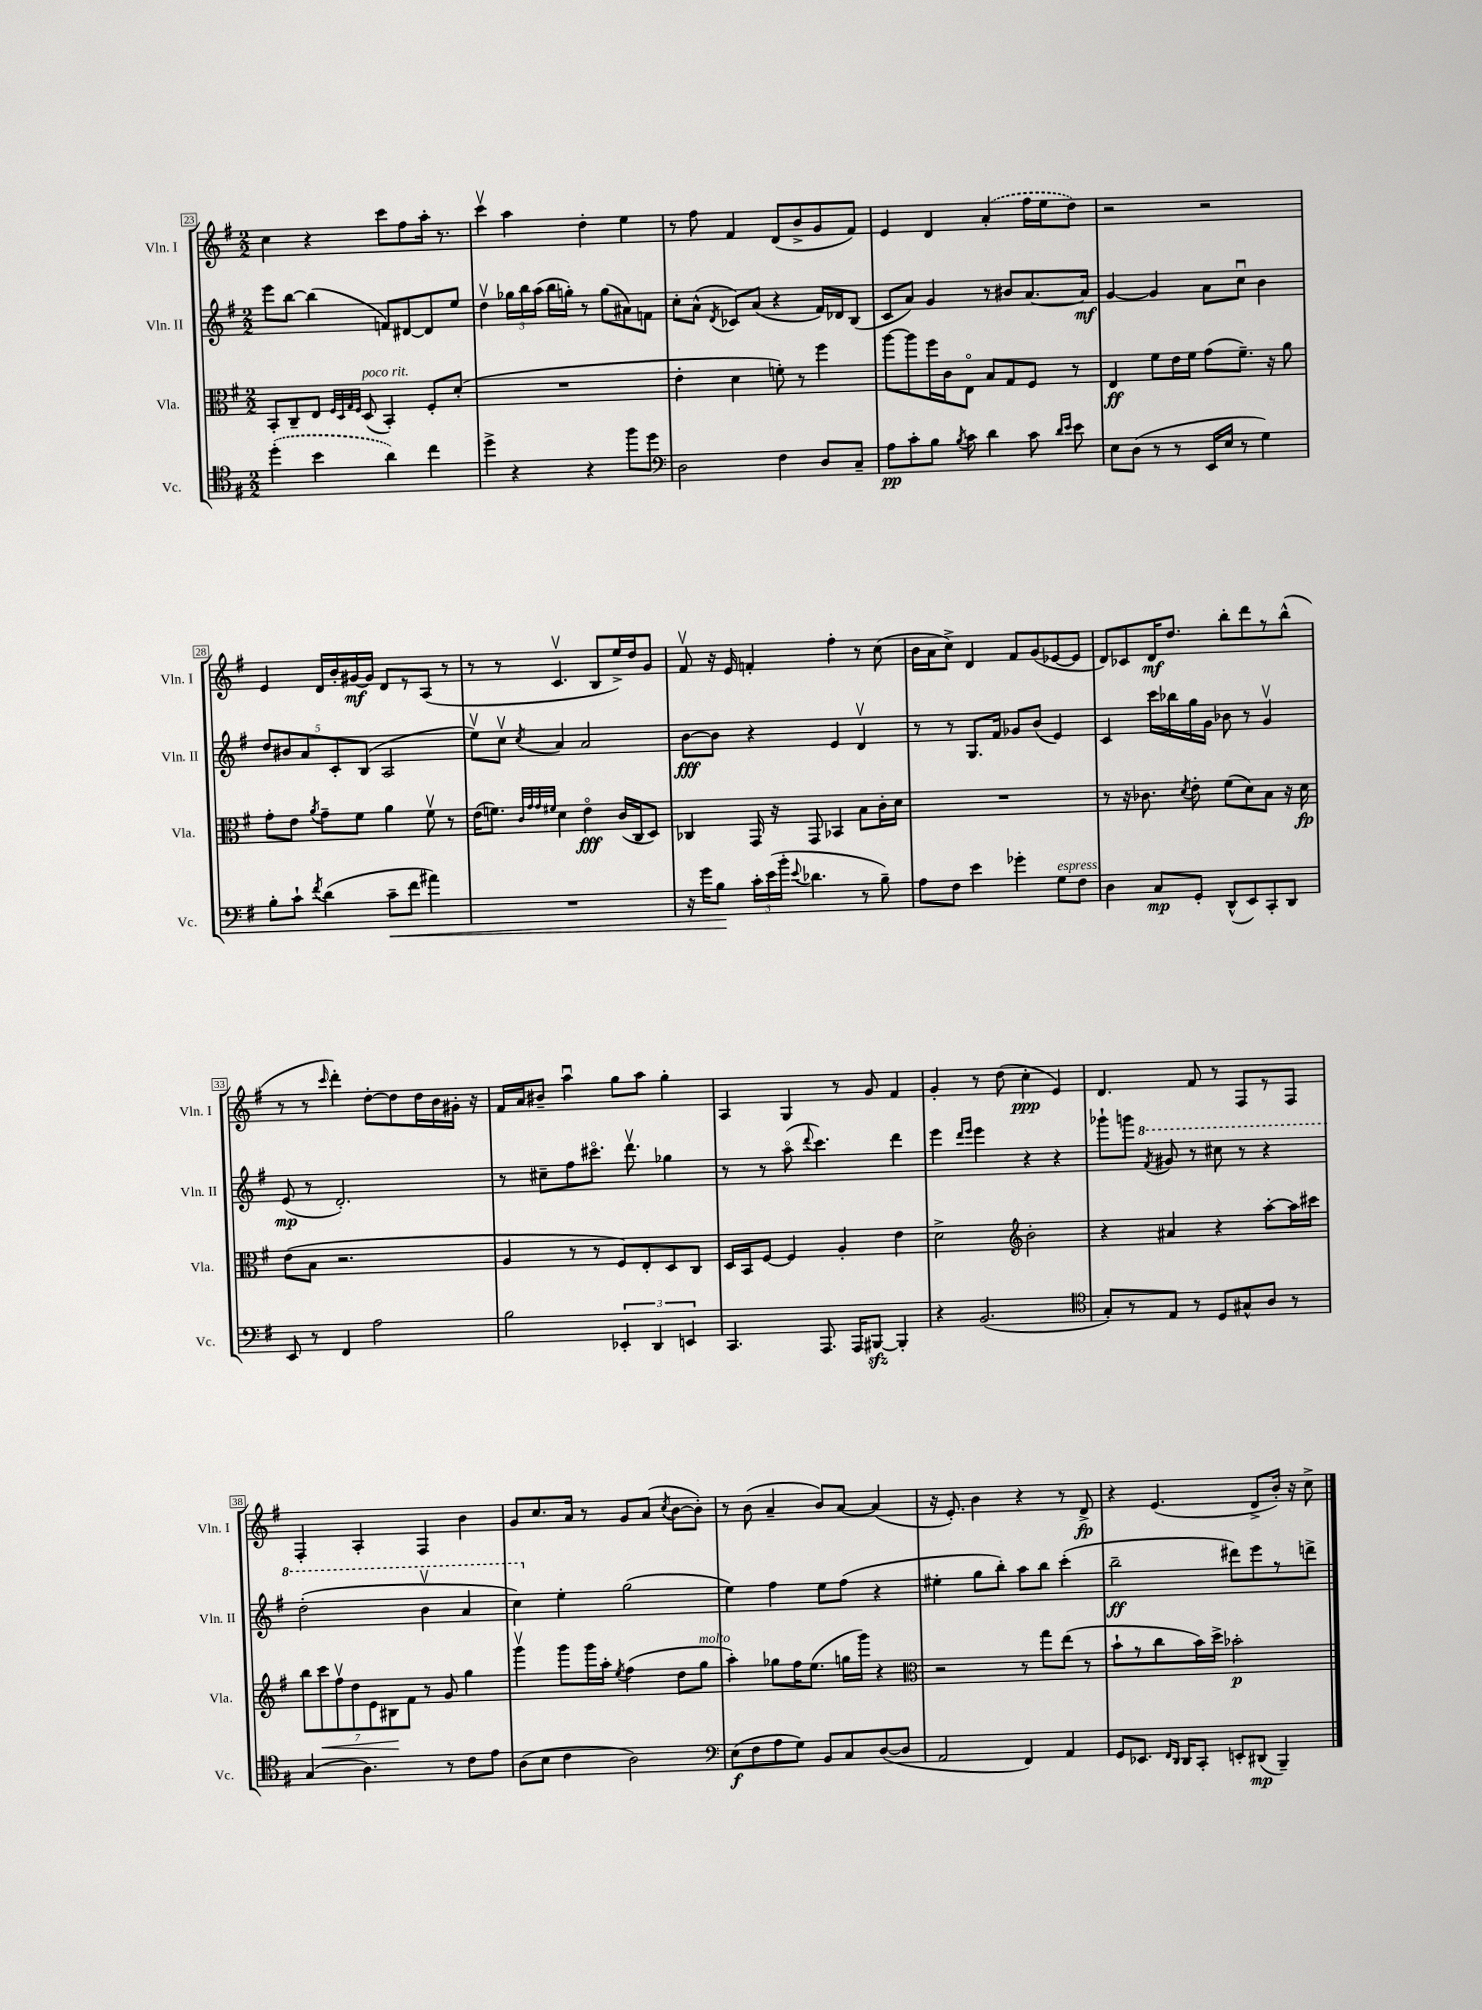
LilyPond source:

<<
\new StaffGroup <<
\new Staff = "s0" \with { instrumentName = "Vln. I" shortInstrumentName = "Vln. I" } {
    \clef treble \key g \major \numericTimeSignature \time 2/2
    \autoBeamOff c''4 r4 c'''8[ fis''8 a''16]-. r8. |
    c'''4\upbow a''4 d''4-. e''4 |
    r8 fis''8 fis'4 d'8[( b'8-> g'8 fis'8]) |
    e'4 d'4 \once \slurDashed a'4-.( fis''16[ e''16 d''8]) |
    r2 r2 |
    e'4 d'16[ b'16-. gis'16~\mf gis'16] d'8[ r8 a8]( r8 |
    r8 r8 c'4.\upbow b8[ e''16->) d''16 g'8] |
    fis'8\upbow r16 e'16 f'4-. fis''4-. r8 c''8( |
    b'16[ a'16 c''8]->) d'4 fis'8[ g'8( ees'8~ ees'8] |
    d'8[) ces'8 d'16\mf d''8.] b''8[-. d'''8 r8 b''8]-^( |
    r8 r8 \grace { c'''16 } d'''4-.) d''8[~-. d''8 d''16 b'16 gis'16]-. r16 |
    fis'16[ a'16 bis'8]-- a''4\downbow g''8[ a''8] g''4-. |
    a4 g4 r8 g'8 fis'4 |
    g'4-. r8 d''8( c''4-.\ppp e'4) |
    d'4. fis'8 r8 fis8[ r8 fis8] |
    fis4-. a4-. fis4 b'4 |
    g'8[ c''8. a'16] r8 g'8[ a'8]( \acciaccatura { c''8 } b'8[~ b'8]-.) |
    r8 b'8( a'4-- b'8[) a'8]~ a'4( |
    r16 e'8.-.) b'4 r4 r8 d'8->\fp |
    r4 e'4.( d'8[-> b'16]-.) r16 c''8-> \bar "|." |
}
\new Staff = "s1" \with { instrumentName = "Vln. II" shortInstrumentName = "Vln. II" } {
    \clef treble \key g \major \numericTimeSignature \time 2/2
    \autoBeamOff e'''8[ b''8]~ b''4( f'8[) dis'8~ dis'8 e''8] |
    d''4\upbow \tuplet 3/2 { ges''16[ b''16 a''16]( } b''16[ g''16]-.) r8 g''8[( ais'8) f'8] |
    c''8[-. a'8]-^( \acciaccatura { d'8 } ces'8[) a'8]( r4 fis'16[) des'16 b8]( |
    c'8[ a'8]) g'4 r8 bis'8[ a'8.~ a'16]\mf |
    g'4~ g'4 a'8[ c''8]\downbow b'4 |
    \tuplet 5/4 { d''8[ bis'8 a'8 c'8-. b8]( } a2 |
    e''8[\upbow) c''8]\upbow \acciaccatura { c''8 } a'4 a'2 |
    b'8[~\fff b'8] r4 e'4 d'4\upbow |
    r8 r8 g8.[ fis'16] ges'8[ b'8]( e'4) |
    c'4 c'''16[ bes''16 g''16 g'16] bes'8 r8 g'4\upbow |
    e'8\mp( r8 d'2.-.) |
    r8 cis''8[-- fis''8 cis'''8.]\flageolet d'''8.\upbow ges''4 |
    r8 r8 a''8\flageolet( \appoggiatura { d'''8 } c'''4.) d'''4 |
    e'''4 \grace { d'''16[ e'''16] } e'''4 r4 r4 |
    ges'''8[-! g'''8] \ottava #1 \acciaccatura { fis''8 } gis''8 r8 cis'''8 r8 r4 |
    d'''2-.( b''4\upbow a''4 |
    c'''4) \ottava #0 e''4-. g''2( |
    e''4) fis''4 e''8[ fis''8]( r4 |
    eis''4-. g''8[ b''8]-.) a''8[ b''8] c'''4-.( |
    b''2--\ff dis'''8[) e'''8 r8 d'''8]-> \bar "|." |
}
\new Staff = "s2" \with { instrumentName = "Vla." shortInstrumentName = "Vla." } {
    \clef alto \key g \major \numericTimeSignature \time 2/2
    \autoBeamOff b,8[-. c8-- e8] \grace { fis32[ d32 g32 fis32] } d8^\markup { \italic "poco rit." }( b,4-.) fis8[-. d'8]-.( |
    R1 |
    e'4-. d'4 f'8-.) r8 fis''4 |
    a''8[~ a''8 fis''16 c'16 e8]\flageolet b8[ g8 fis8] r8 |
    e4\ff fis'8[ e'16 fis'16] g'8[( fis'8.]--) r16 a'8 |
    g'8[-. e'8] \acciaccatura { a'8 } g'8[-- fis'8] a'4 fis'8\upbow r8 |
    e'16[( f'8.]) \grace { c'32[ g'32 g'32 fis'32] } d'4 e'4\flageolet\fff c'16[( c16 d8]) |
    ces4 g,16 r16 g,8 bes,4 b8[ c'16-. d'16] |
    R1 |
    r8 r16 ces'8. \acciaccatura { d'8 } e'8-. fis'8[( d'8) b8] r16 d'16\fp |
    e'8[( b8] r2. |
    a4 r8 r8 fis8[) e8-. d8 c8] |
    d16[ b,16 fis8]~ fis4 a4-. e'4 |
    d'2-> \clef treble b'2-. |
    r4 ais'4 r4 a''8[~-. a''16 cis'''16] |
    \tuplet 7/4 { b''8[ c'''8\< fis''8\upbow d''8 e'8 bis8\! fis'8] } r8 g'8 g''4 |
    g'''4\upbow g'''8[ g'''16 a''16]-. \acciaccatura { e''8 } fis''4( d''8[ g''8]^\markup { \italic "molto" } |
    a''4-.) ges''8[ fis''16 e''8.]( g''16[ g'''16]) r4 |
    \clef alto r2 r8 g''8[ e''8]( r8 |
    b'8[-! r8 c''8 b'16) d''16]-> bes'2-.\p \bar "|." |
}
\new Staff = "s3" \with { instrumentName = "Vc." shortInstrumentName = "Vc." } {
    \clef tenor \key g \major \numericTimeSignature \time 2/2
    \autoBeamOff \once \slurDashed d''4-.( b'4 a'4) c''4 |
    d''4-> r4 r4 fis''8[ d''8] |
    \clef bass d2 fis4 d8[ c8]-- |
    a8[\pp c'8-. b8] \acciaccatura { b8 } c'8 d'4 c'8 \grace { d'16[ e'16] } e'8 |
    e8[ d8]( r8 r8 e,16[ e16] r8 g4) |
    b8[-. c'8]-! \acciaccatura { fis'8 } d'4( c'8[--\< fis'8] ais'4) |
    R1 |
    r16 g'16[ b8]\! \tuplet 3/2 { c'16[-. e'16( b'16]-. } \appoggiatura { e'8 } des'4. r8 b8--) |
    a8[ fis8] e'4 ges'4-. g8[^\markup { \italic "espress." } fis8] |
    d4 c8[\mp g,8]-. d,8[-^( e,8) c,8-. d,8] |
    e,8 r8 fis,4 a2 |
    b2 \tuplet 3/2 { ees,4-. d,4 e,4 } |
    c,4. a,,8. a,,16[ bis,,8]~\sfz bis,,4-. |
    r4 b,2.( |
    \clef tenor g8[-.) r8 e8] r8 d8[ gis8-^ a8] r8 |
    g4( a4.) r8 c'8[ e'8] |
    a8[( b8] c'4 a2) |
    \clef bass e8[\f( fis8 a8 g8]) b,8[ c8 d8~( d8] |
    a,2 fis,4) a,4 |
    g,8[ ees,8.] \grace { fis,16[ d,16] } d,16[ c,8]-. e,8[-. dis,8]\mp( b,,4--) \bar "|." |
}
>>
>>
\layout { \context { \Score currentBarNumber = #23 \override BarNumber.stencil = #(make-stencil-boxer 0.1 0.3 ly:text-interface::print) } }
